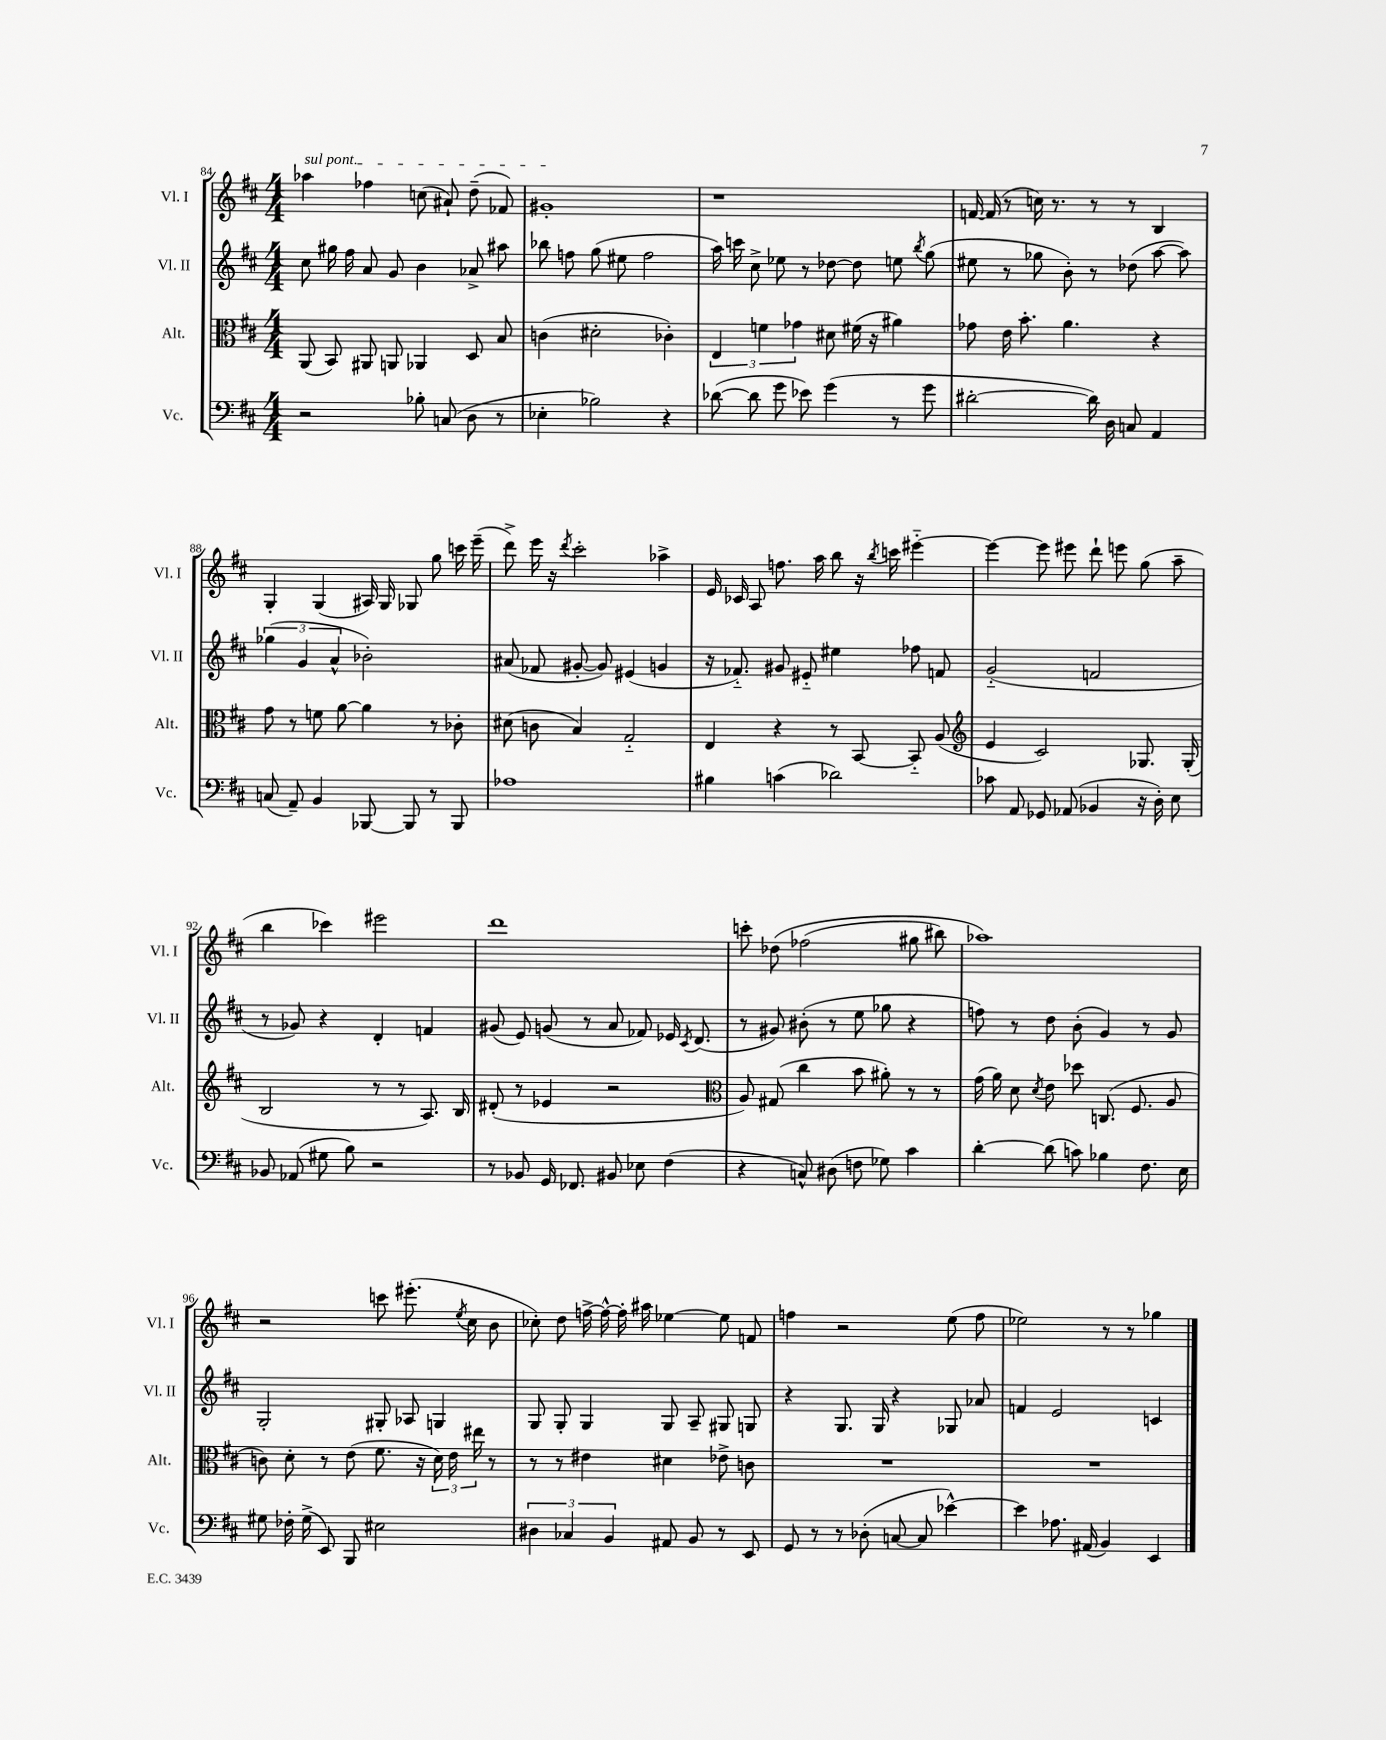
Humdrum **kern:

**kern	**kern	**kern	**kern
*staff4	*staff3	*staff2	*staff1
*clefF4	*clefC3	*clefG2	*clefG2
*k[f#c#]	*k[f#c#]	*k[f#c#]	*k[f#c#]
*M4/4	*M4/4	*M4/4	*M4/4
2r	(8AA	8cc#	4aa-
.	8BB)	16gg#	.
.	.	16ff#	.
.	8AA#	8a	4ff-
.	8AA	8g	.
8B-'	4AA-	4b	(8cc
(8C	.	.	8a#`)
8D	8D	8a-^	(8dd~
8r	8B	8aa#	8f-)
=	=	=	=
4E-'	(4c	8bb-	1g#'
.	.	8ff	.
2B-)	2d#'	(8gg	.
.	.	8ee#	.
.	.	2ff	.
4r	4c-')	.	.
=	=	=	=
([8d-	6E	16aa)	1r
.	.	16ccc	.
8d-]	.	8cc#^	.
.	6f	.	.
8g	.	8ee-	.
.	6g-	.	.
8e-)	.	8r	.
(4g	8d#	[8dd-	.
.	(16f#	8dd-]	.
.	16r	.	.
8r	4a#)	8ee	.
.	.	8qbb	.
8g	.	(8gg	.
=	=	=	=
[2d#'	8g-	8ee#	[16f
.	.	.	(16f]
.	16e	8r	8r
.	8.b'	.	.
.	.	8gg-	16cc)
.	.	.	8.r
.	4.a	8b')	.
16d#])	.	8r	8r
16D	.	.	.
8C	.	(8dd-	8r
4AA	4r	[8aa	4B
.	.	8aa])	.
=	=	=	=
(8C	8g	(6gg-	4G'
8AA~)	8r	.	.
.	.	6g	.
4BB	8f	.	(4G
.	.	6a^^	.
.	[8a	.	.
[8BBB-	4a]	2b-')	16A#)
.	.	.	16G
8BBB-]	.	.	8G-
8r	8r	.	8gg
8BBB-	8c-'	.	16ccc
.	.	.	(16eee~
=	=	=	=
1A-	(8d#	(8a#	8ddd^)
.	8c	8f-	16eee
.	.	.	16r
.	.	.	8qddd
.	4B)	[8g#'	2ccc#'
.	.	8g#])	.
.	2G'~	(4e#	.
.	.	4g	4aa-^
=	=	=	=
4B#	4E	16r	16e
.	.	8.f-'~)	16c-
.	.	.	8A
(4c	4r	8g#	8.ff
.	.	8e#'~	.
.	.	.	16aa
2d-)	8r	4ee#	8bb
.	[8BB	.	16r
.	.	.	8qbb
.	.	.	16ccc
.	8BB'~]	8ff-	[4eee#'~
.	(8A	8f	.
=	=	=	=
*	*clefG2	*	*
8c-	4e	(2g'~	4eee#_
8AA	.	.	.
8GG-	2c#)	.	8eee#]
(8AA-	.	.	8eee#
4BB-	.	2f	8ddd`
.	.	.	8eee
16r	8.G-	.	(8gg
16D')	.	.	.
8E	.	.	8aa~
.	(16G-'	.	.
=	=	=	=
8BB-	2B	8r	4bb
(8AA-	.	8g-)	.
8G#	.	4r	4ccc-)
8B)	.	.	.
2r	8r	4d'	2eee#
.	8r	.	.
.	8.A)	4f	.
.	16B	.	.
=	=	=	=
8r	(8d#'	(8g#	1ddd
8BB-	8r	8e)	.
16GG	4e-	(8g	.
8.FF-	.	.	.
.	.	8r	.
8BB#	2r	8a	.
8E-	.	8f-)	.
(4F#	.	16e-	.
.	.	8qc#	.
.	.	(8.d	.
=	=	=	=
*	*clefC3	*	*
4r	8A)	8r	8ccc'
.	(8G#	8g#)	&(8dd-
8C^^)	4cc#	(8b#'	(2ff-
(8D#	.	8r	.
8F	8b	8ee	.
8G-)	8a#')	8gg-	.
4c#	8r	4r	8gg#
.	8r	.	8bb#)
=	=	=	=
[4d'	(16g	8ff)	1aa-&)
.	16a)	.	.
.	8d	8r	.
.	8qd	.	.
(8d]	8e	8dd	.
8c)	8dd-	(8b'	.
4B-	(8.C	4g)	.
.	8.F#	.	.
8.F#	.	8r	.
.	8A	8g	.
16E	.	.	.
=	=	=	=
8G#	8c)	2G'	2r
16F-'	8d'	.	.
(16G#^	.	.	.
8EE)	8r	.	.
8BBB	(8e	.	.
2E#	8.f#	8G#'	8ccc
.	.	8A-	(8.eee#'
.	16r	.	.
.	24d)	4G	.
.	24e	.	.
.	.	.	8qee
.	.	.	16cc#
.	24ee#	.	.
.	8r	.	8b
=	=	=	=
6D#	8r	8G	8cc-')
.	8r	8G'	8dd
6C-	.	.	.
.	4e#	4G	[16ff^
.	.	.	16ff^^_
6BB	.	.	.
.	.	.	16ff']
.	.	.	16aa#
8AA#	4d#	8G	[4ee-
8BB	.	8A~	.
8r	8e-^	8G#	8ee-]
8EE	8c	8G	8f
=	=	=	=
8GG	1r	4r	4ff
8r	.	.	.
8r	.	8.G	2r
(8D-'	.	.	.
.	.	16G	.
[8C	.	4r	.
8C]	.	.	.
[4e-^^)	.	8G-	(8ee
.	.	8a-	8ff
=	=	=	=
4e-]	1r	4f	2ee-)
8.A-	.	2e	.
(16AA#	.	.	.
4BB)	.	.	8r
.	.	.	8r
4EE	.	4c	4gg-
==	==	==	==
*-	*-	*-	*-
